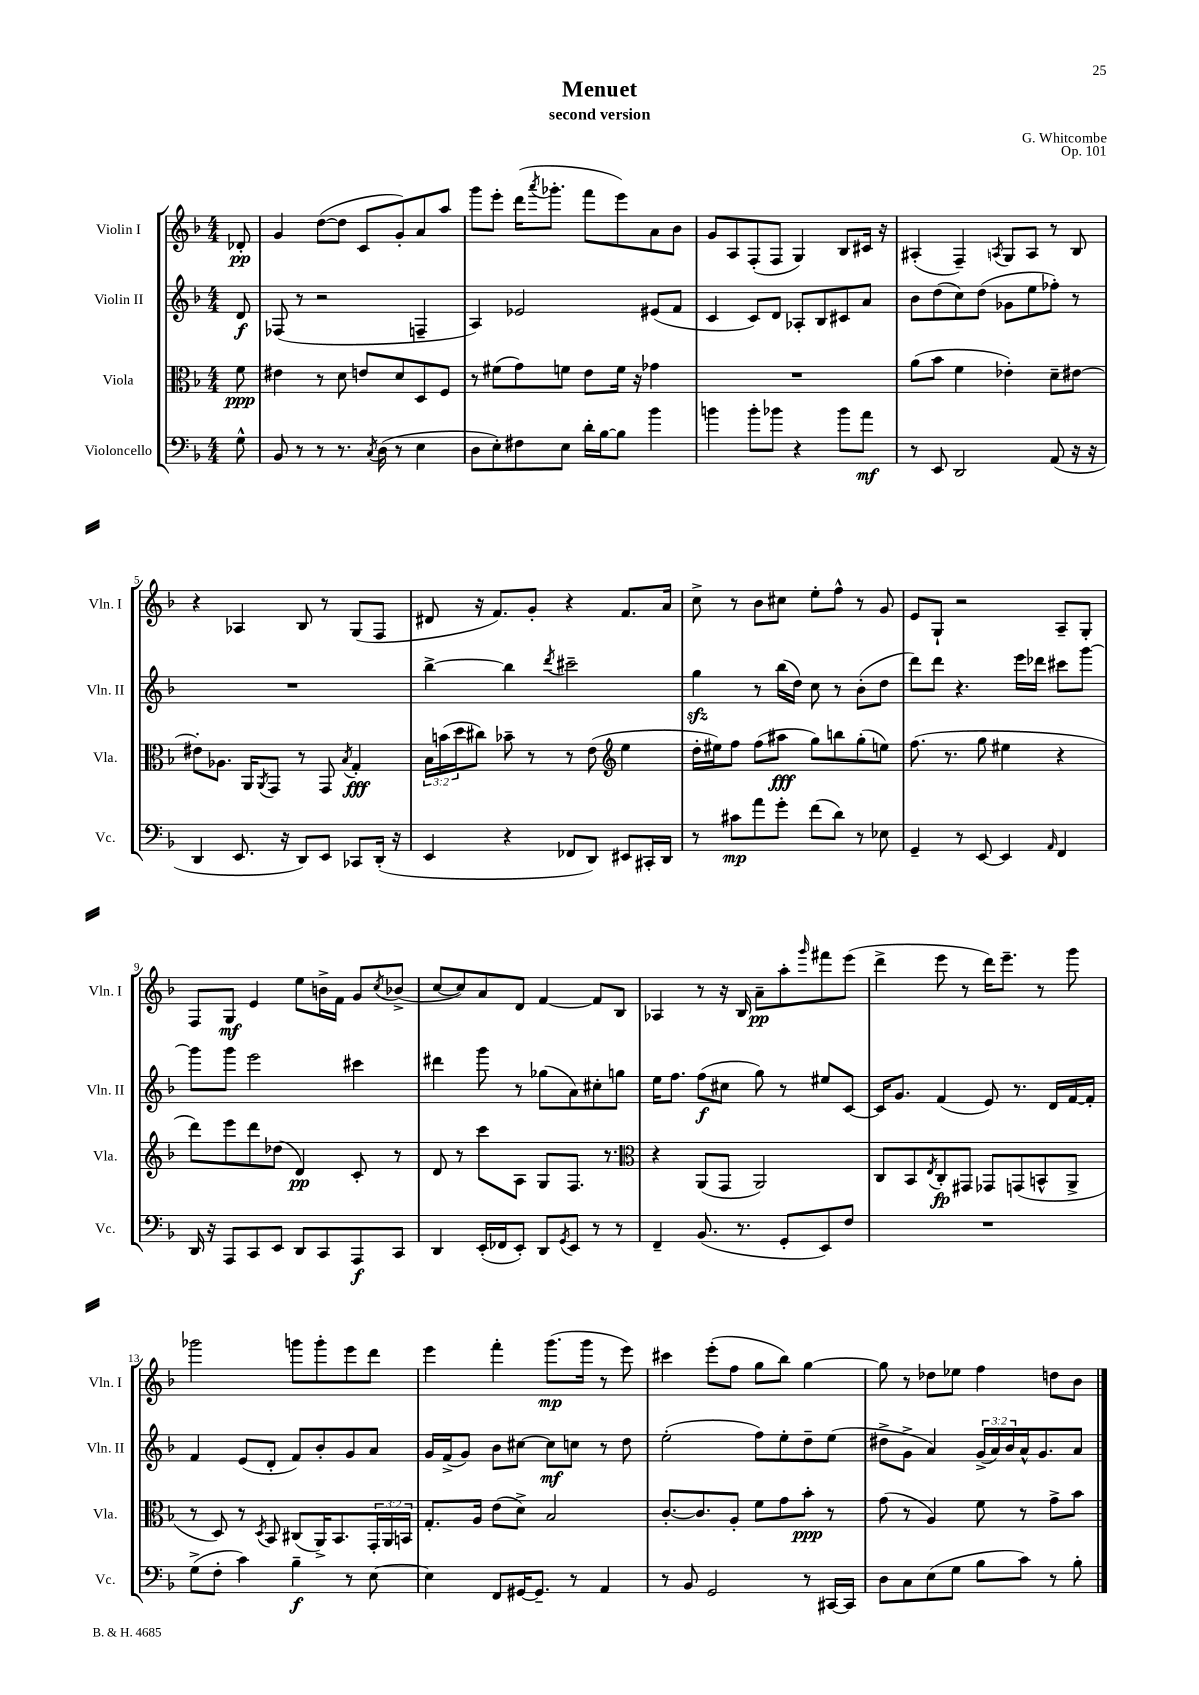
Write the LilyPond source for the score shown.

\header { title = "Menuet" composer = "G. Whitcombe" subtitle = "second version" opus = "Op. 101" }
<<
\new StaffGroup <<
\new Staff = "s0" \with { instrumentName = "Violin I" shortInstrumentName = "Vln. I" } {
    \clef treble \key f \major \numericTimeSignature \time 4/4 \partial 8
    des'8-.\pp |
    g'4 d''8~( d''8 c'8 g'8-.) a'8 a''8 |
    g'''8 e'''8-. d'''16( \acciaccatura { a'''8 } ges'''8.-. f'''8 e'''8) a'8 bes'8 |
    g'8 a8 f8-.( f8 g4) bes8 cis'16 r16 |
    ais4-.( f4--) \acciaccatura { a8 } g8 a8 r8 bes8 |
    r4 aes4 bes8 r8 g8( f8 |
    dis'8 r16 f'8.) g'8-. r4 f'8. a'16 |
    c''8-> r8 bes'8 cis''8 e''8-. f''8-^ r8 g'8 |
    e'8 g8-! r2 a8-- g8-. |
    f8 g8\mf e'4 e''8 b'16-> f'16 g'8 \acciaccatura { c''8 } bes'8->( |
    c''8~ c''8) a'8 d'8 f'4~ f'8 bes8 |
    aes4 r8 r16 bes16 a'8--\pp a''8-. \grace { g'''16 } fis'''8 e'''8( |
    d'''4-> e'''8 r8 d'''16) e'''8.-- r8 g'''8 |
    ges'''2 g'''8 g'''8-. e'''8 d'''8 |
    e'''4 f'''4-. g'''8.\mp( g'''16 r8 e'''8) |
    cis'''4 e'''8-.( f''8 g''8 bes''8) g''4~ |
    g''8 r8 des''8 ees''8 f''4 d''8 bes'8 \bar "|." |
}
\new Staff = "s1" \with { instrumentName = "Violin II" shortInstrumentName = "Vln. II" } {
    \clef treble \key f \major \numericTimeSignature \time 4/4 \override Staff.TupletNumber.text = #tuplet-number::calc-fraction-text \partial 8
    d'8\f |
    fes8( r8 r2 f4-- |
    a4) ees'2 eis'8( f'8 |
    c'4 c'8) d'8 aes8-. bes8 cis'8 a'8 |
    bes'8 d''8( c''8) d''8( ges'8 e''8 fes''8-.) r8 |
    R1 |
    bes''4~-> bes''4 \acciaccatura { d'''8 } cis'''2-- |
    g''4\sfz r8 bes''16( d''16) c''8 r8 bes'8-.( d''8 |
    d'''8) d'''8 r4. e'''16 des'''16 cis'''8 g'''8~ |
    g'''8 g'''8 e'''2 cis'''4 |
    dis'''4 g'''8 r8 ges''8( a'8) cis''8-. g''8 |
    e''16 f''8. f''8\f( cis''8 g''8) r8 eis''8 c'8~ |
    c'16 g'8. f'4( e'8) r8. d'16 f'16~ f'16-. |
    f'4 e'8( d'8-. f'8) bes'8-. g'8 a'8 |
    g'16 f'16->( g'8) bes'8 cis''8~ cis''8\mf c''8 r8 d''8 |
    e''2-.( f''8) e''8-. d''8-- e''8( |
    dis''8-> g'8-> a'4) \tuplet 3/2 { g'16->( a'16) bes'16 } a'16-^ g'8. a'8 \bar "|." |
}
\new Staff = "s2" \with { instrumentName = "Viola" shortInstrumentName = "Vla." } {
    \clef alto \key f \major \numericTimeSignature \time 4/4 \override Staff.TupletNumber.text = #tuplet-number::calc-fraction-text \partial 8
    f'8\ppp |
    eis'4 r8 d'8 e'8 d'8 d8 f8 |
    r8 fis'8( g'8) f'8 e'8 f'16 r16 ges'4 |
    R1 |
    a'8( bes'8 f'4 ees'4-.) d'8-- eis'8~ |
    eis'8-. aes8. a,16 \acciaccatura { a,8 } g,8 r8 g,8 \acciaccatura { bes8 } g4-.\fff |
    \tuplet 3/2 { bes16 b'16( d''16 } cis''8) bes'8-- r8 r8 e'8( \clef treble e''4 |
    d''16-. eis''16) f''8 f''8( ais''8\fff g''8) b''8 g''8-.( e''8) |
    f''8.( r8. g''8 eis''4 r4 |
    d'''8) e'''8 d'''8 des''8( d'4\pp) c'8-. r8 |
    d'8 r8 c'''8 a8 g8 f8. r8. |
    \clef alto r4 a,8( g,8 a,2) |
    c8 bes,8 \acciaccatura { e8 } c8-.\fp gis,8 ges,8 g,8( b,8-^ a,8-> |
    r8 d8) r8 \acciaccatura { d8 } bes,8 cis8( a,16->) bes,8. \tuplet 3/2 { g,16-. a,16 b,16 } |
    g8.-. a16 e'8( d'8->) bes2 |
    c'8.~-. c'8. a8-. f'8 g'8 bes'8-.\ppp r8 |
    g'8( r8 a4) f'8 r8 g'8-> bes'8 \bar "|." |
}
\new Staff = "s3" \with { instrumentName = "Violoncello" shortInstrumentName = "Vc." } {
    \clef bass \key f \major \numericTimeSignature \time 4/4 \partial 8
    g8-^ |
    bes,8 r8 r8 r8. \acciaccatura { c8 } d16( r8 e4 |
    d8 e8-.) fis8 e8 d'16-. bes16~ bes8 bes'4 |
    b'4 b'8-. bes'8 r4 bes'8 a'8\mf |
    r8 e,8 d,2 a,8( r16 r16 |
    d,4 e,8. r16 d,8) e,8 ces,8 d,16-.( r16 |
    e,4 r4 fes,8 d,8) eis,8 cis,16-. d,16 |
    r8 cis'8\mp a'8 g'8-. f'8( d'8) r8 ees8 |
    g,4-- r8 e,8~ e,4 \grace { a,16 } f,4 |
    d,16 r16 a,,8 c,8 e,8 d,8 c,8 a,,8\f c,8 |
    d,4 e,16-.( fes,16 e,8-.) d,8 \acciaccatura { g,8 } e,8 r8 r8 |
    f,4-- bes,8.( r8. g,8-. e,8) f8 |
    R1 |
    g8->( f8-. c'4) bes4--\f r8 e8~ |
    e4 f,8 gis,16~ gis,8.-- r8 a,4 |
    r8 bes,8 g,2 r8 cis,16~ cis,16 |
    d8 c8 e8( g8 bes8 c'8) r8 bes8-. \bar "|." |
}
>>
>>
